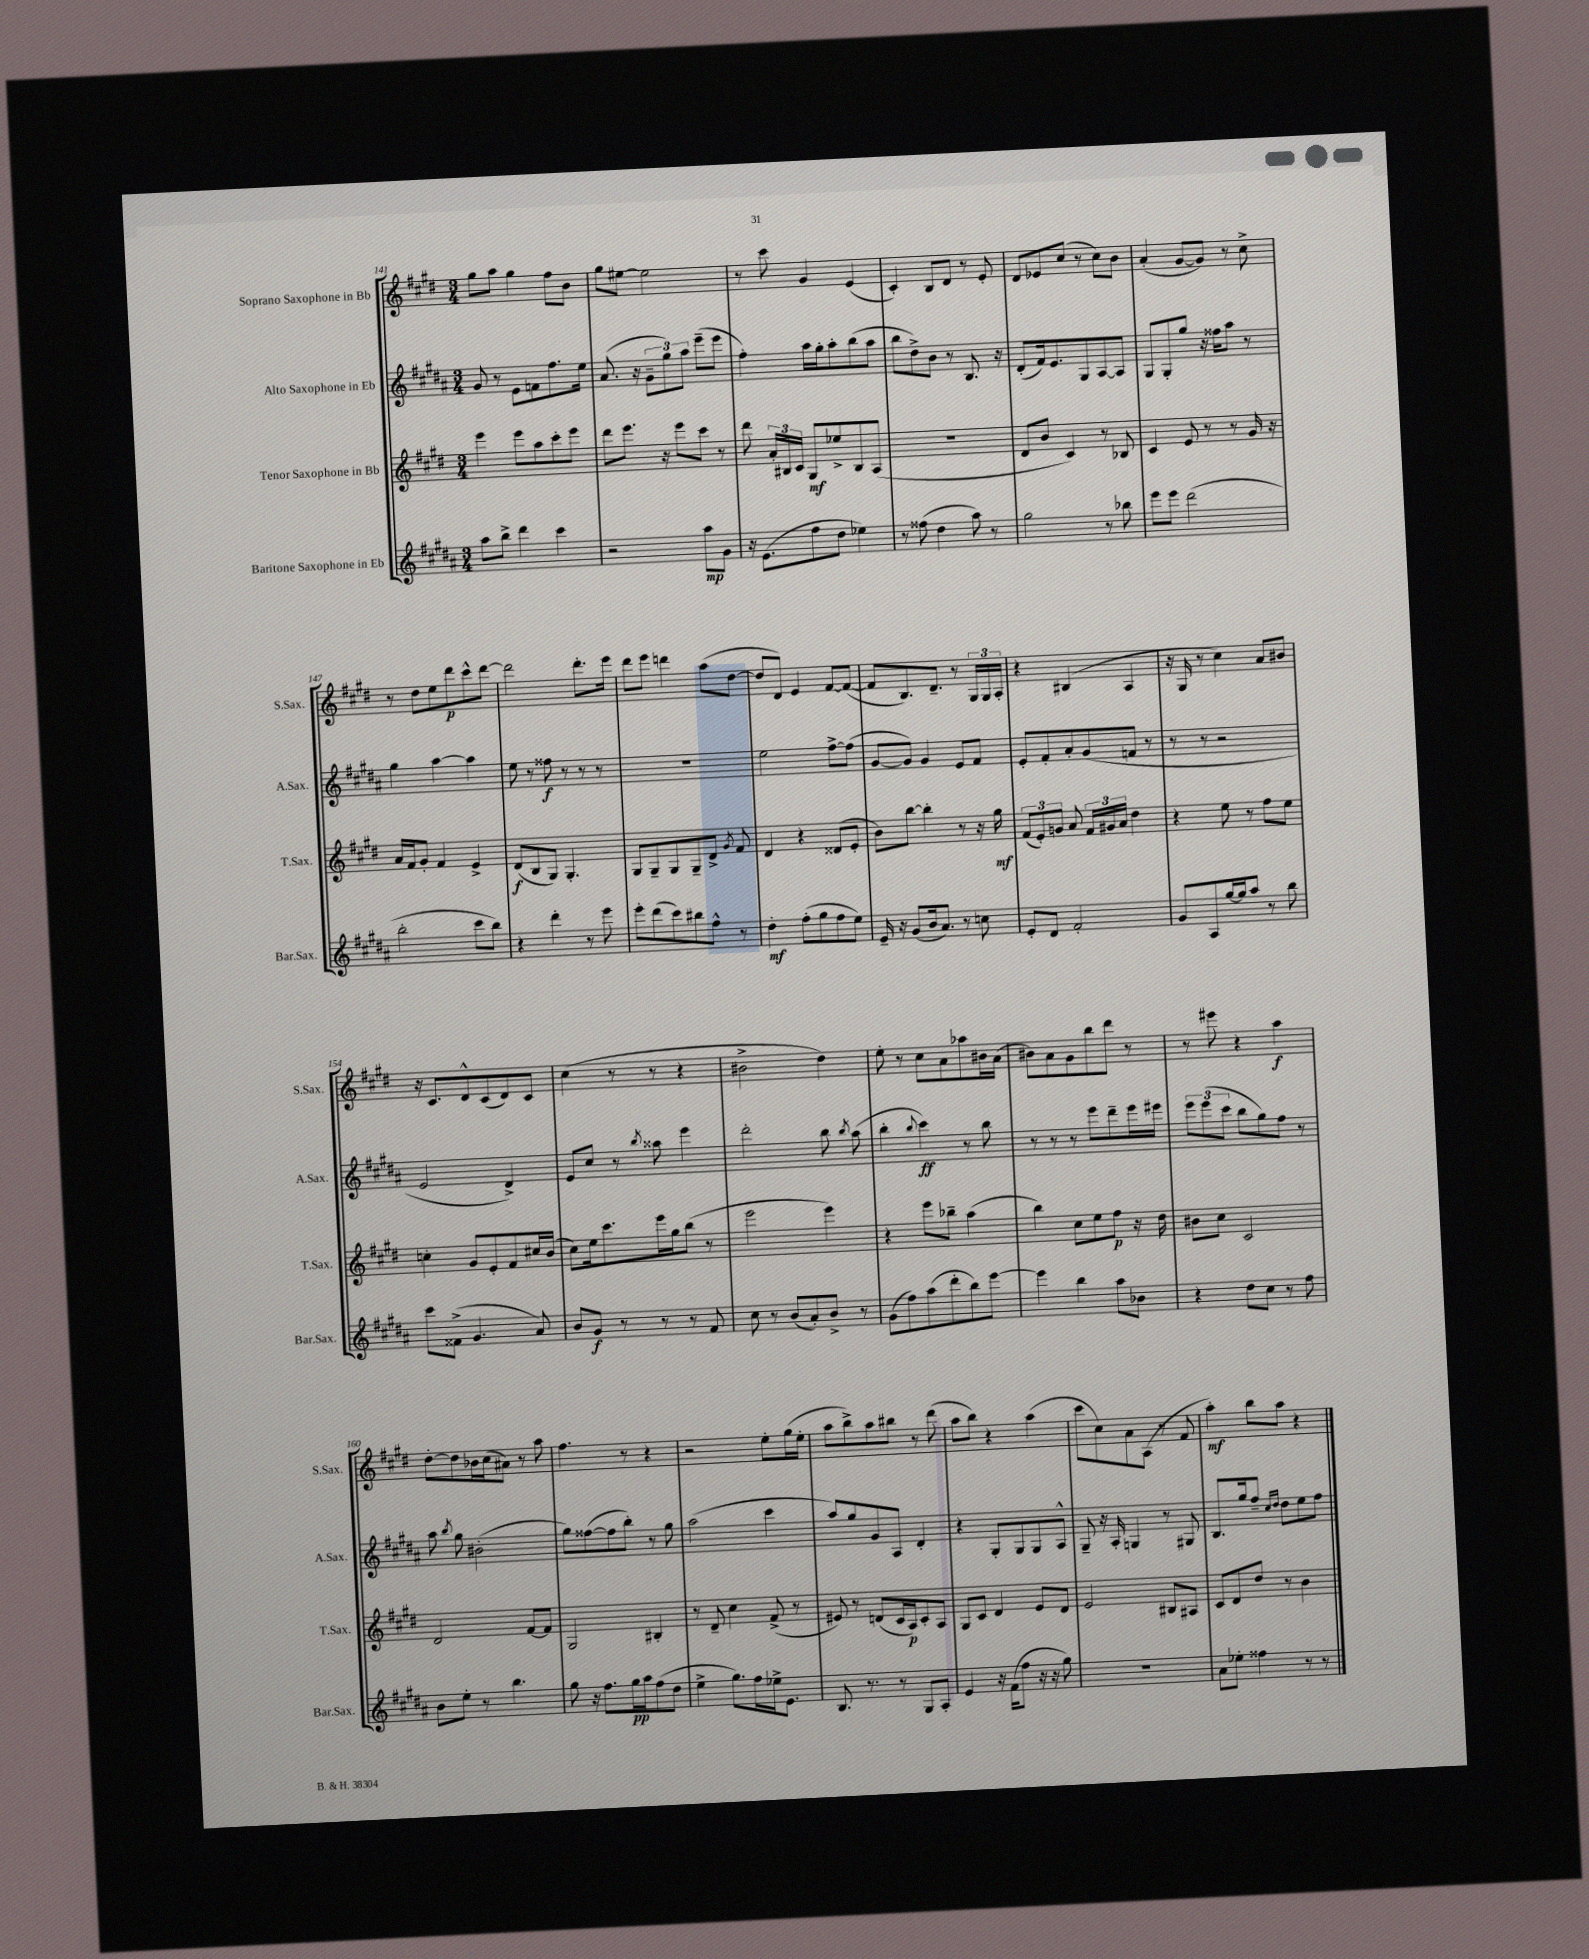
<<
\new StaffGroup <<
\new Staff = "s0" \with { instrumentName = "Soprano Saxophone in Bb" shortInstrumentName = "S.Sax." } {
    \clef treble \key e \major \numericTimeSignature \time 3/4
    \autoBeamOff gis''8[ a''8] gis''4 fis''8[ b'8] |
    gis''8[ eis''8]~ eis''2 |
    r8 cis'''8 gis'4 e'4( |
    cis'4-.) b8[ dis'8] r8 e'8-. |
    dis'8[ ees'8 cis''8]( r8 cis''8[) b'8] |
    a'4-.( gis'8[~ gis'8]) r8 cis''8-> |
    r8 dis''8[ e''8 dis'''8\p cis'''8-^ dis'''8]~ |
    dis'''2 dis'''8.[-. e'''16] |
    dis'''8[ e'''8] d'''4 a''8[( dis''8]~ |
    dis''8[ dis'8]) e'4 fis'8[~ fis'8]~( |
    fis'8[ b8.) dis'8.]-- r8 \tuplet 3/2 { gis16[ gis16 a16]-. } |
    r4 bis4( a4 |
    r16 gis16 r8 cis''4) a'8[ bis'8] |
    r16 cis'8.[ dis'8-^ cis'8( dis'8) cis'8] |
    cis''4( r8 r8 r4 |
    bis'2-> dis''4) |
    e''8-. r8 cis''8[ a'8 aes''8 bis'16 a'16]( |
    bis'8[) a'8 gis'8 b''8 dis'''8] r8 |
    r8 eis'''8 r4 a''4\f |
    dis''8[~-. dis''8 bes'16 cis''16( ais'8]) r8 a''8 |
    fis''4. r8 r4 |
    r2 e''8[-. gis''16( e''16]-. |
    a''8[ b''8->) a''8 bis''8] r8 dis'''8( |
    a''8[ b''8]) r4 a''4( |
    cis'''8[ cis''8) a'8 a8]( r8 fis'8 |
    a''4-.\mf) b''8[ a''8] r4 \bar "|." |
}
\new Staff = "s1" \with { instrumentName = "Alto Saxophone in Eb" shortInstrumentName = "A.Sax." } {
    \clef treble \key b \major \numericTimeSignature \time 3/4
    \autoBeamOff gis'8 r8 e'8[ f'8 fis''8. e''16] |
    ais'8.( r16 \tuplet 3/2 { gis'8[-- gis''8) ais''8] } e'''8[--( e'''8] |
    fis''4-.) ais''16[ gis''16-. ais''8-. b''8( ais''8] |
    b''8[ dis''8->) b'8] r8 b8. r16 |
    dis'8[-.( fis'16) e'8. gis8 ais8~ ais8] |
    gis8[ gis8-. gis''8] r16 fisis''16[ ais''8] r8 |
    gis''4 ais''4~ ais''4 |
    e''8 r8 fisis''8\f r8 r8 r8 |
    R2. |
    e''2 fis''8[~-> fis''8]( |
    gis'8[~ gis'8]) gis'4 e'8[ fis'8] |
    e'8[-. fis'8-. ais'8-. gis'8( f'8] r8 |
    r8 r8 r2 |
    e'2 dis'4->) |
    e'8[ cis''8] r8 \acciaccatura { b''8 } aisis''8 e'''4 |
    dis'''2-. b''8 \acciaccatura { b''8 } ais''8( |
    b''4-. \appoggiatura { b''8 } cis'''4\ff) r8 b''8 |
    r8 r8 r8 e'''8[ dis'''8-- e'''16 eis'''16] |
    \tuplet 3/2 { e'''8[ e'''8( cis'''8] } b''8[ gis''8) fis''8] r8 |
    ais''8 \acciaccatura { b''8 } gis''8 bis'2-.( |
    gis''8[) fisis''8~( fisis''8 b''8]-.) r8 gis''8 |
    ais''2( cis'''4 |
    ais''8[) gis''8 gis'8 ais8] dis'4-. |
    r4 gis8[-. gis8 gis8 ais8]-^ |
    gis8-- r16 ais16-. g4 r8 gis8 |
    b8.[ gis''16 fis''8]-- \grace { cis''16[ dis''16] } dis''8[ e''8 fis''8] \bar "|." |
}
\new Staff = "s2" \with { instrumentName = "Tenor Saxophone in Bb" shortInstrumentName = "T.Sax." } {
    \clef treble \key e \major \numericTimeSignature \time 3/4
    \autoBeamOff e'''4 e'''8[ a''8 cis'''8-. e'''8] |
    dis'''8[ e'''8.] r16 e'''8[ cis'''8] r8 |
    dis'''8 \tuplet 3/2 { a'16[-. bis16 cis'16] } gis8[\mf ees''8-> bis8 a8]( |
    R2. |
    dis'8[ b'8] cis'4) r8 bes8 |
    cis'4 e'8 r8 r8 gis'16 r16 |
    a'16[ fis'16 gis'8]-. fis'4 e'4-> |
    dis'8[\f( b8 gis8]) gis4.-. |
    gis8[ gis8-- gis8 gis8-- dis'8]-> \acciaccatura { gis'8 } fis'8 |
    dis'4 r4 disis'8[( e'8]-. |
    b'8[) b''8]~ b''4-. r8 r16 gis''16\mf |
    \tuplet 3/2 { fis'8[( e'8-.) g'8] } a'8 \tuplet 3/2 { fis'16[ gis'16 a'16] } dis''4 |
    r4 e''8 r8 fis''8[ e''8] |
    c''4-. gis'8[ e'8-. fis'8 cis''16 b'16]( |
    cis''8[) e''16 cis'''8. e'''16 gis''16 b''8]( r8 |
    e'''2 e'''4) |
    r4 e'''8[ bes''8]-- a''4( |
    b''4) cis''8[ e''8 fis''8]\p r16 dis''16 |
    bis'8[ cis''8] cis'2 |
    dis'2 fis'8[~ fis'8] |
    gis2 bis4-. |
    r8 dis'8-- cis''4 fis'8->( r8 |
    eis'8) r8 d'8[( cis'16 a16\p) cis'8-. a8] |
    gis8[ cis'8] dis'4 e'8[ dis'8] |
    e'2 bis8[ ais8] |
    cis'8[ dis'8 dis''8] r8 b'4 \bar "|." |
}
\new Staff = "s3" \with { instrumentName = "Baritone Saxophone in Eb" shortInstrumentName = "Bar.Sax." } {
    \clef treble \key b \major \numericTimeSignature \time 3/4
    \autoBeamOff ais''8[ b''8]-> dis'''4 cis'''4 |
    r2 ais''8[\mp gis'8] |
    r16 e'8.[( fis''8 dis''8] ees''4) |
    r8 fisis''8( dis''4 ais''8) r8 |
    gis''2 r8 bes''8 |
    e'''8[ e'''8] dis'''2( |
    b''2-. cis'''8[ b''8]) |
    r4 dis'''4-. r8 e'''8 |
    e'''8[-. dis'''8( cis'''8) bis''8 fis''8]-^ r8 |
    dis''4-.\mf fis''8[-.( gis''8 fis''8 e''8]) |
    e'16-- r16 gis'8[( b'16 ais'8.]) r8 c''8 |
    e'8[-. dis'8] fis'2-. |
    gis'8[ ais8 gis''16~ gis''16 ais''8] r8 b''8 |
    cis'''8[ fisis'8]->( gis'4. ais'8) |
    b'8[ gis'8]\f r8 r8 r8 fis'8 |
    cis''8 r8 b'8[( ais'8-.) b'8]-> r8 |
    gis'8[( fis''8) ais''8( dis'''8-. b''8) e'''8]~ |
    e'''4 b''4 ais''8[ bes'8] |
    r4 dis''8[ cis''8] r8 fis''8 |
    b'8[ e''8]-. r8 b''4. |
    gis''8 r16 fis''8.[ gis''16\pp ais''16 fis''8( dis''8] |
    e''4-> gis''8.[) fis''16 ees''16-> e'8.] |
    b8. r8. r8 gis8[ ais8]-. |
    e'4 r16 fis'16[( fis''8] r16 r16 gis''8) |
    R2. |
    ais'8[ ees''8]-. fisis''4 r8 r8 \bar "|." |
}
>>
>>
\layout { \context { \Score currentBarNumber = #141 } }
